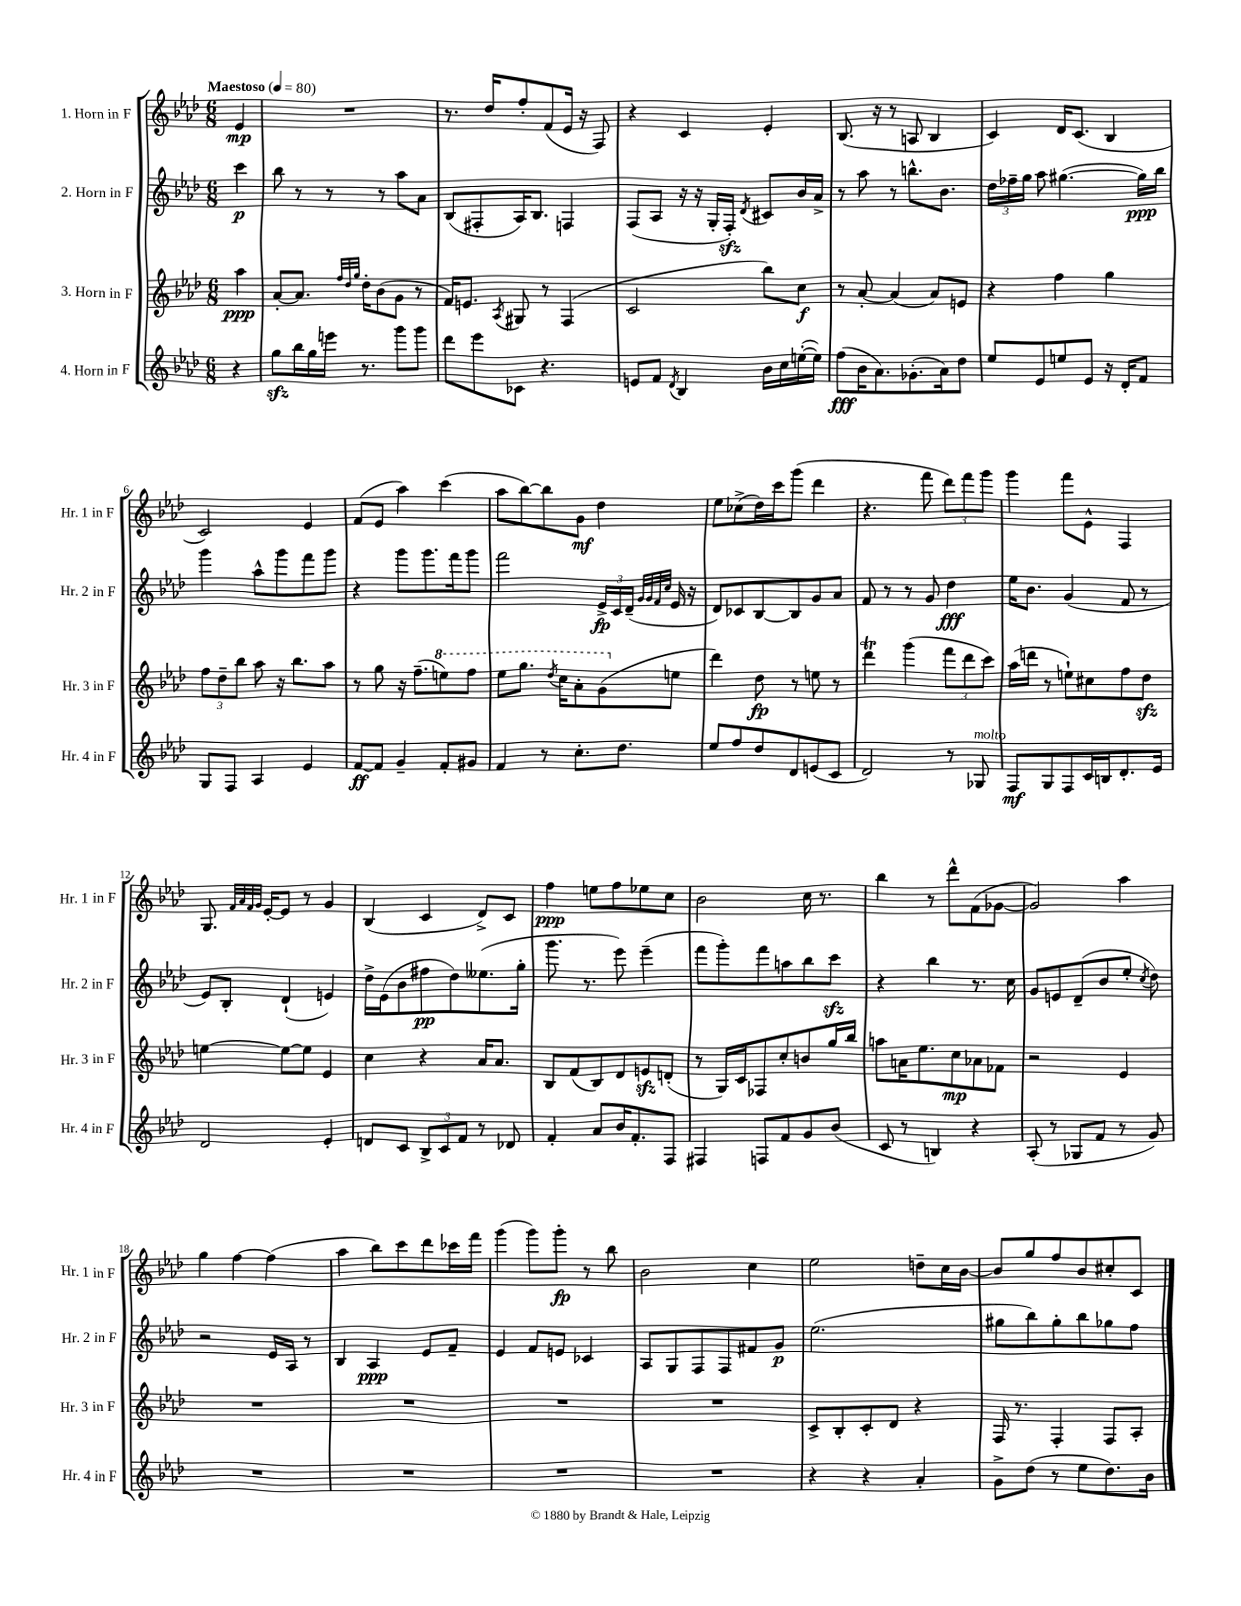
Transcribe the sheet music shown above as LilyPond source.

<<
\new StaffGroup <<
\new Staff = "s0" \with { instrumentName = "1. Horn in F" shortInstrumentName = "Hr. 1 in F" } {
    \clef treble \key aes \major \numericTimeSignature \time 6/8 \partial 4 \tempo "Maestoso" 4 = 80
    \autoBeamOff ees'4\mp |
    R2. |
    r8. des''16[ f''8-. f'8( ees'16] r16 f8) |
    r4 c'4 ees'4-. |
    bes8.( r16 r8 a8 bes4 |
    c'4) des'16[ c'8.]( bes4 |
    c'2) ees'4 |
    f'8[( ees'8] aes''4) c'''4( |
    aes''8[ bes''8~) bes''8 g'8]\mf des''4 |
    ees''8[ ces''8->( des''16) c'''16 g'''8]( des'''4 |
    r4. f'''8 \tuplet 3/2 { des'''8[) f'''8 g'''8] } |
    g'''4 f'''8[ ees'8]-^ f4 |
    g8. \grace { f'32[ aes'32 f'32 g'32] } ees'16[~-. ees'8] r8 g'4 |
    bes4( c'4 des'8[->) c'8] |
    f''4\ppp e''8[ f''8 ees''8 c''8] |
    bes'2 c''16 r8. |
    bes''4 r8 des'''8[-^ f'8( ges'8]~ |
    ges'2) aes''4 |
    g''4 f''4~ f''4( |
    aes''4 bes''8[) c'''8 des'''8 ces'''16 f'''16] |
    g'''4( g'''8[) g'''8]-.\fp r8 bes''8 |
    bes'2 c''4 |
    ees''2 d''8[-- c''16 bes'16]~ |
    bes'8[ g''8 f''8 bes'8 cis''8-. c'8] \bar "|." |
}
\new Staff = "s1" \with { instrumentName = "2. Horn in F" shortInstrumentName = "Hr. 2 in F" } {
    \clef treble \key aes \major \numericTimeSignature \time 6/8 \partial 4
    \autoBeamOff c'''4\p |
    bes''8 r8 r8 r8 aes''8[ aes'8] |
    bes8[( fis8-. aes16) bes8.] f4 |
    f8[( aes8] r16 r16 g16[-. f16]-.\sfz) \acciaccatura { des'8 } cis'8[ bes'16 aes'16]-> |
    r8 aes''8 r8 b''8.[-^ bes'8.] |
    \tuplet 3/2 { des''16[ fes''16-- g''16] } aes''8 gis''4.~( gis''16[\ppp) bes''16] |
    g'''4 aes''8[-^ g'''8 f'''8 g'''8] |
    r4 g'''8[ g'''8. f'''16 g'''8] |
    f'''2 \tuplet 3/2 { ees'16[->\fp c'16 des'16]--( } \grace { g'32[ g'32 f'32 c''32] } ees'16 r16 |
    des'8[) ces'8 bes8~ bes8 g'8 aes'8] |
    f'8 r8 r8 g'8 des''4\fff |
    ees''16[ bes'8.] g'4( f'8 r8 |
    ees'8[) bes8]-. des'4-!( e'4) |
    des''16[-> ees'16( bes'8 fis''8\pp des''8) eeses''8.( g''16]-. |
    g'''8. r8. ees'''8) ees'''4--( |
    f'''8[ g'''8-.) f'''8 a''8 bes''8 c'''8]\sfz |
    r4 bes''4 r8. c''16 |
    g'8[ e'8 des'8--( bes'8 ees''8]-. \acciaccatura { c''8 } des''8) |
    r2 ees'16[ aes16] r8 |
    bes4 aes4\ppp ees'8[ f'8]-- |
    ees'4 f'8[ e'8] ces'4 |
    aes8[ g8 f8 f8 fis'8 g'8]\p |
    ees''2.( |
    gis''8[ bes''8) gis''8-. bes''8 ges''8 f''8] \bar "|." |
}
\new Staff = "s2" \with { instrumentName = "3. Horn in F" shortInstrumentName = "Hr. 3 in F" } {
    \clef treble \key aes \major \numericTimeSignature \time 6/8 \partial 4
    \autoBeamOff aes''4\ppp |
    aes'8[~-. aes'8.] \grace { f''32[ des''32 g''32] } des''16[-. bes'8( g'8] r8 |
    f'16[) e'8.] \acciaccatura { aes8 } gis8 r8 f4( |
    c'2 bes''8[) c''8]\f |
    r8 aes'8~-. aes'4( aes'8[) e'8] |
    r4 f''4 g''4 |
    \tuplet 3/2 { f''8[ des''8-- bes''8] } aes''8 r16 bes''8.[ aes''8] |
    r8 g''8 r16 f''8.[--( \ottava #1 e'''8) f'''8] |
    ees'''8[ g'''8.] \acciaccatura { des'''8 } c'''16[ aes''8-. g''8( \ottava #0 e''8] |
    des'''4) des''8\fp r8 e''8 r8 |
    des'''4\trill g'''4( \tuplet 3/2 { f'''8[ des'''8 c'''8]) } |
    aes''16[( d'''16] r8 e''8[-!) cis''8 f''8 des''8]\sfz |
    e''4~ e''8[~ e''8] ees'4 |
    c''4 r4 aes'16[ aes'8.] |
    bes8[ f'8( bes8) des'8 e'8\sfz d'8]-.( |
    r8 g16[) c'16 fes8 c''8-. b'8 g''16 bes''16] |
    a''8[ a'16 ees''8. c''8\mp aes'8 fes'8] |
    r2 ees'4 |
    R2. |
    R2. |
    R2. |
    R2. |
    c'8[-> bes8-. c'8-. des'8] r4 |
    f16 r8. f4-. f8[ aes8]-. \bar "|." |
}
\new Staff = "s3" \with { instrumentName = "4. Horn in F" shortInstrumentName = "Hr. 4 in F" } {
    \clef treble \key aes \major \numericTimeSignature \time 6/8 \partial 4
    \autoBeamOff r4 |
    g''8[\sfz bes''16 g''16 e'''16] r8. g'''8[ g'''8] |
    des'''8[ ees'''8 ces'8] r4. |
    e'8[ f'8] \acciaccatura { des'8 } bes4 bes'16[ c''16 e''16~-.( e''16]) |
    f''8[\fff( bes'16 aes'8.) ges'8.-.( aes'16) des''8] |
    ees''8[ ees'8 e''8 ees'8] r16 des'16[-. f'8] |
    g8[ f8] aes4 ees'4 |
    f'8[~\ff f'8] g'4-- f'8[-. gis'8] |
    f'4 r8 c''8.[-. des''8.] |
    ees''8[ f''8 des''8 des'8 e'8( c'8] |
    des'2) r8 ges8^\markup { \italic "molto" } |
    f8[\mf g8 f8 c'16 b16 des'8.-. ees'16] |
    des'2 ees'4-. |
    d'8[ c'8] \tuplet 3/2 { bes8[-> c'8 f'8] } r8 des'8 |
    f'4-. aes'8[ bes'16 f'8.-. f8] |
    fis4 f8[ f'8 g'8 bes'8]( |
    c'8 r8 b4) r4 |
    aes8-.( r8 ges8[ f'8] r8 g'8) |
    R2. |
    R2. |
    R2. |
    R2. |
    r4 r4 aes'4-. |
    g'8[-> des''8]( r8 ees''8[ des''8.) bes'16] \bar "|." |
}
>>
>>
